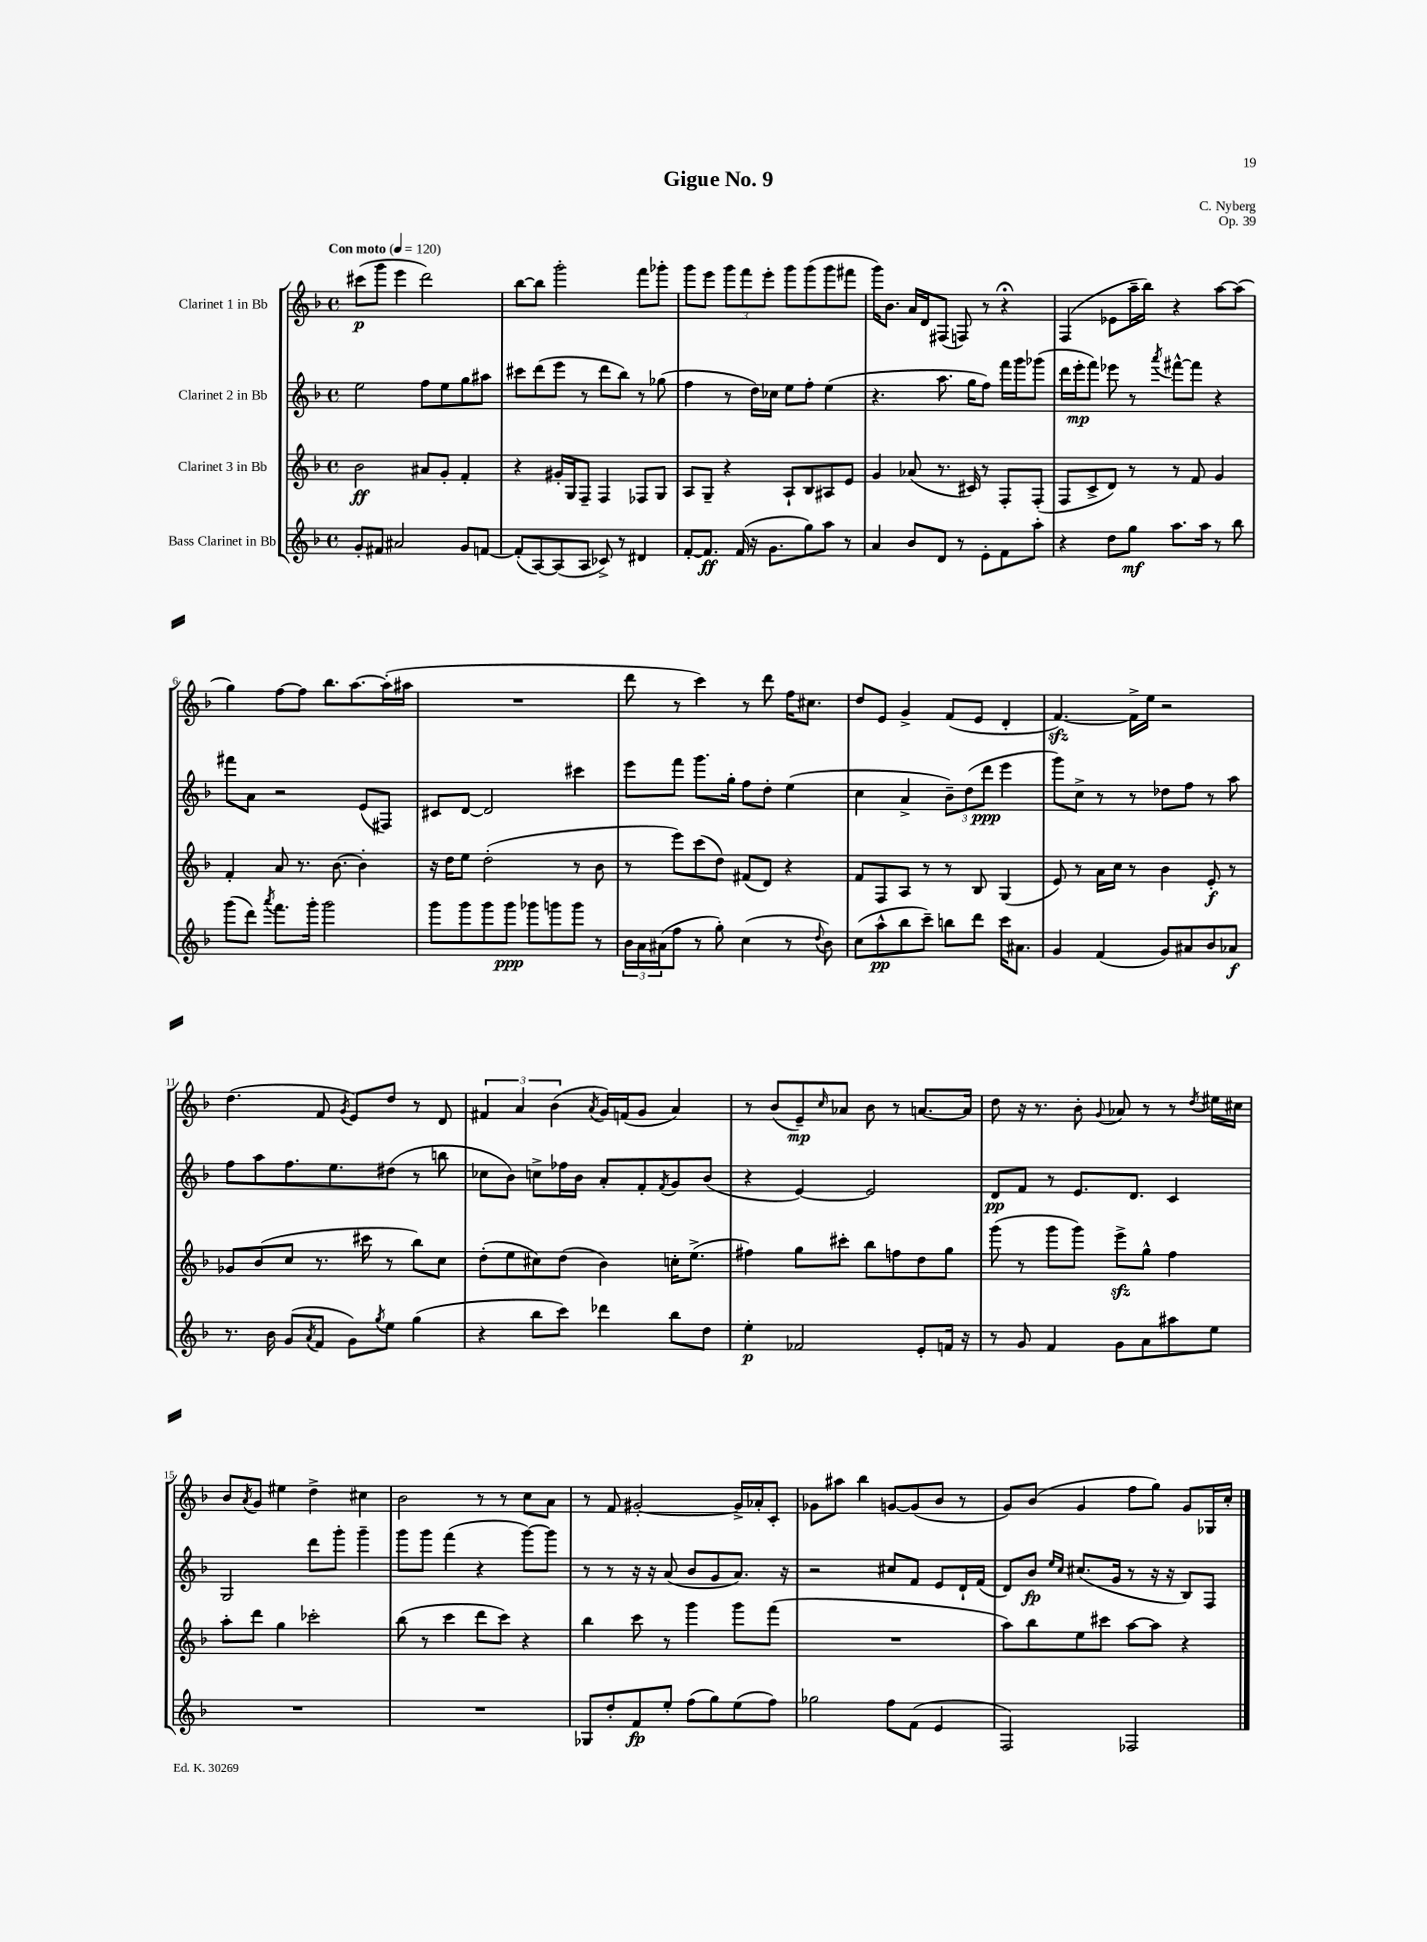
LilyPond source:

\header { title = "Gigue No. 9" composer = "C. Nyberg" opus = "Op. 39" }
<<
\new StaffGroup <<
\new Staff = "s0" \with { instrumentName = "Clarinet 1 in Bb" } {
    \clef treble \key f \major \defaultTimeSignature \time 4/4 \tempo "Con moto" 4 = 120
    cis'''8\p( g'''8 e'''4 d'''2) |
    bes''8~ bes''8 g'''2-. f'''8 ges'''8-. |
    g'''8 e'''8 \tuplet 3/2 { g'''8 f'''8 e'''8-. } g'''8 g'''8( g'''8 fis'''8 |
    g'''16) bes'8. a'16 d'16 fis8( f8) r8 r4\fermata |
    f4( ees'8 a''16-- bes''16) r4 a''8~ a''8( |
    g''4) f''8~ f''8 bes''8. a''8.~ a''16-.( ais''16 |
    R1 |
    d'''8 r8 c'''4) r8 d'''8 f''16 cis''8. |
    d''8 e'8 g'4-> f'8( e'8 d'4-. |
    f'4.~\sfz) f'16-> e''16 r2 |
    d''4.( f'8 \acciaccatura { g'8 } e'8) d''8 r8 d'8 |
    \tuplet 3/2 { fis'4 a'4 bes'4( } \acciaccatura { a'8 } g'16) f'16( g'8 a'4) |
    r8 bes'8( e'8--\mp) \grace { c''16 } aes'8 bes'8 r8 a'8.~ a'16 |
    d''8 r16 r8. bes'8-. \appoggiatura { g'8 } aes'8 r8 r8 \acciaccatura { d''8 } eis''16 cis''16 |
    bes'8 \acciaccatura { a'8 } g'8 eis''4 d''4-> cis''4 |
    bes'2 r8 r8 c''8 a'8 |
    r8 f'8 gis'2~-. gis'16-> aes'16-. c'8-. |
    ges'8 ais''8 bes''4 g'8~ g'8( bes'8 r8 |
    g'8) bes'8( g'4 f''8 g''8) g'8 ges16 c''16-. \bar "|." |
}
\new Staff = "s1" \with { instrumentName = "Clarinet 2 in Bb" } {
    \clef treble \key f \major \defaultTimeSignature \time 4/4
    e''2 f''8 e''8 g''8 ais''8 |
    cis'''8 d'''8( e'''8 r8 d'''8 bes''8) r8 ges''8( |
    f''4 r8 d''16) ces''16 e''8 f''8-. e''4( |
    r4. a''8. g''16 f''8) f'''16 g'''16 ges'''8( |
    d'''16 e'''16-.\mp f'''8) ees'''8 r8 \acciaccatura { a'''8 } fis'''8~-^ fis'''8 r4 |
    fis'''8 a'8 r2 e'8( fis8) |
    cis'8 d'8~ d'2 cis'''4 |
    e'''8 f'''8 g'''8. g''16-. f''8 d''8-. e''4( |
    c''4 a'4-> \tuplet 3/2 { bes'8--) d''8( d'''8\ppp } e'''4 |
    g'''8) c''8-> r8 r8 des''8 f''8 r8 a''8 |
    f''8 a''8 f''8. e''8. dis''8( r8 b''8 |
    ces''8 bes'8) c''8-> fes''16 bes'16 a'8-. f'8-. \acciaccatura { f'8 } g'8 bes'8( |
    r4 e'4~) e'2 |
    d'8\pp f'8 r8 e'8. d'8. c'4 |
    g2 d'''8 g'''8-. g'''4-- |
    g'''8 g'''8 f'''4( r4 g'''8~) g'''8 |
    r8 r8 r16 r16 a'8( bes'8 g'8 a'8.) r16 |
    r2 cis''8 f'8 e'8 d'16-! f'16( |
    d'8) bes'8\fp \grace { e''16 c''16 } cis''8.( g'16 r8 r16 r16 bes8) f8 \bar "|." |
}
\new Staff = "s2" \with { instrumentName = "Clarinet 3 in Bb" } {
    \clef treble \key f \major \defaultTimeSignature \time 4/4
    bes'2\ff ais'8 g'8-. f'4-. |
    r4 gis'16-. g16 f8-- f4 fes8 g8 |
    a8 g8-- r4 a8-! bes8 ais8 e'8 |
    g'4 aes'8( r8. cis'16) r8 f8-. f8-.( |
    f8 c'8-> d'8) r8 r8 f'8 g'4 |
    f'4-. a'8 r8. bes'8.~ bes'4-. |
    r16 d''16 e''8 d''2-.( r8 bes'8 |
    r8 e'''8) c'''8( d''8) fis'8( d'8) r4 |
    f'8 f8 a8 r8 r8 bes8 g4( |
    e'8) r8 a'16 c''16 r8 bes'4 e'8-.\f r8 |
    ges'8 bes'8( c''8 r8. cis'''16 r8 bes''8) c''8 |
    d''8-.( e''8 cis''8) d''8( bes'4) c''16-. e''8.->( |
    fis''4) g''8 cis'''8-. bes''8 f''8 d''8 g''8 |
    g'''8( r8 g'''8 g'''8) e'''8->\sfz g''8-^ f''4 |
    a''8-. d'''8 g''4 ces'''2-. |
    bes''8( r8 c'''4 d'''8 c'''8) r4 |
    bes''4 c'''8 r8 g'''4 g'''8 f'''8( |
    R1 |
    a''8) bes''8 e''8 cis'''8 a''8~ a''8 r4 \bar "|." |
}
\new Staff = "s3" \with { instrumentName = "Bass Clarinet in Bb" } {
    \clef treble \key f \major \defaultTimeSignature \time 4/4
    g'8-. fis'8 ais'2 g'8 f'8~ |
    f'8-.( a8~) a8( a8 ces'8->) r8 dis'4 |
    f'8~-. f'8.\ff f'16( r16 g'8. g''8) a''8 r8 |
    a'4 bes'8 d'8 r8 e'8-. f'8 a''8-. |
    r4 d''8 g''8\mf a''8. a''16 r8 bes''8 |
    g'''8( d'''8) \acciaccatura { a'''8 } f'''8. g'''16-. g'''2 |
    g'''8 g'''8 g'''8 g'''8\ppp ges'''8 g'''8 g'''8 r8 |
    \tuplet 3/2 { bes'16 a'16 ais'16( } f''8 r8 g''8-.) c''4( r8 \appoggiatura { d''8 } bes'8) |
    c''8( a''8-^\pp bes''8 c'''8--) b''8 d'''8 c'''16 ais'8. |
    g'4 f'4( g'8) ais'8 bes'8 aes'8\f |
    r8. bes'16 g'8( \acciaccatura { a'8 } f'8 g'8) \acciaccatura { g''8 } e''8 g''4( |
    r4 bes''8 c'''8) des'''4 bes''8 d''8 |
    e''4-.\p fes'2 e'8-. f'16 r16 |
    r8 g'8 f'4 g'8 a'8 ais''8 e''8 |
    R1 |
    R1 |
    ges8 d''8-. f'8\fp e''8-. f''8( g''8) e''8( f''8) |
    ges''2 f''8 f'8( e'4 |
    f2) fes2 \bar "|." |
}
>>
>>
